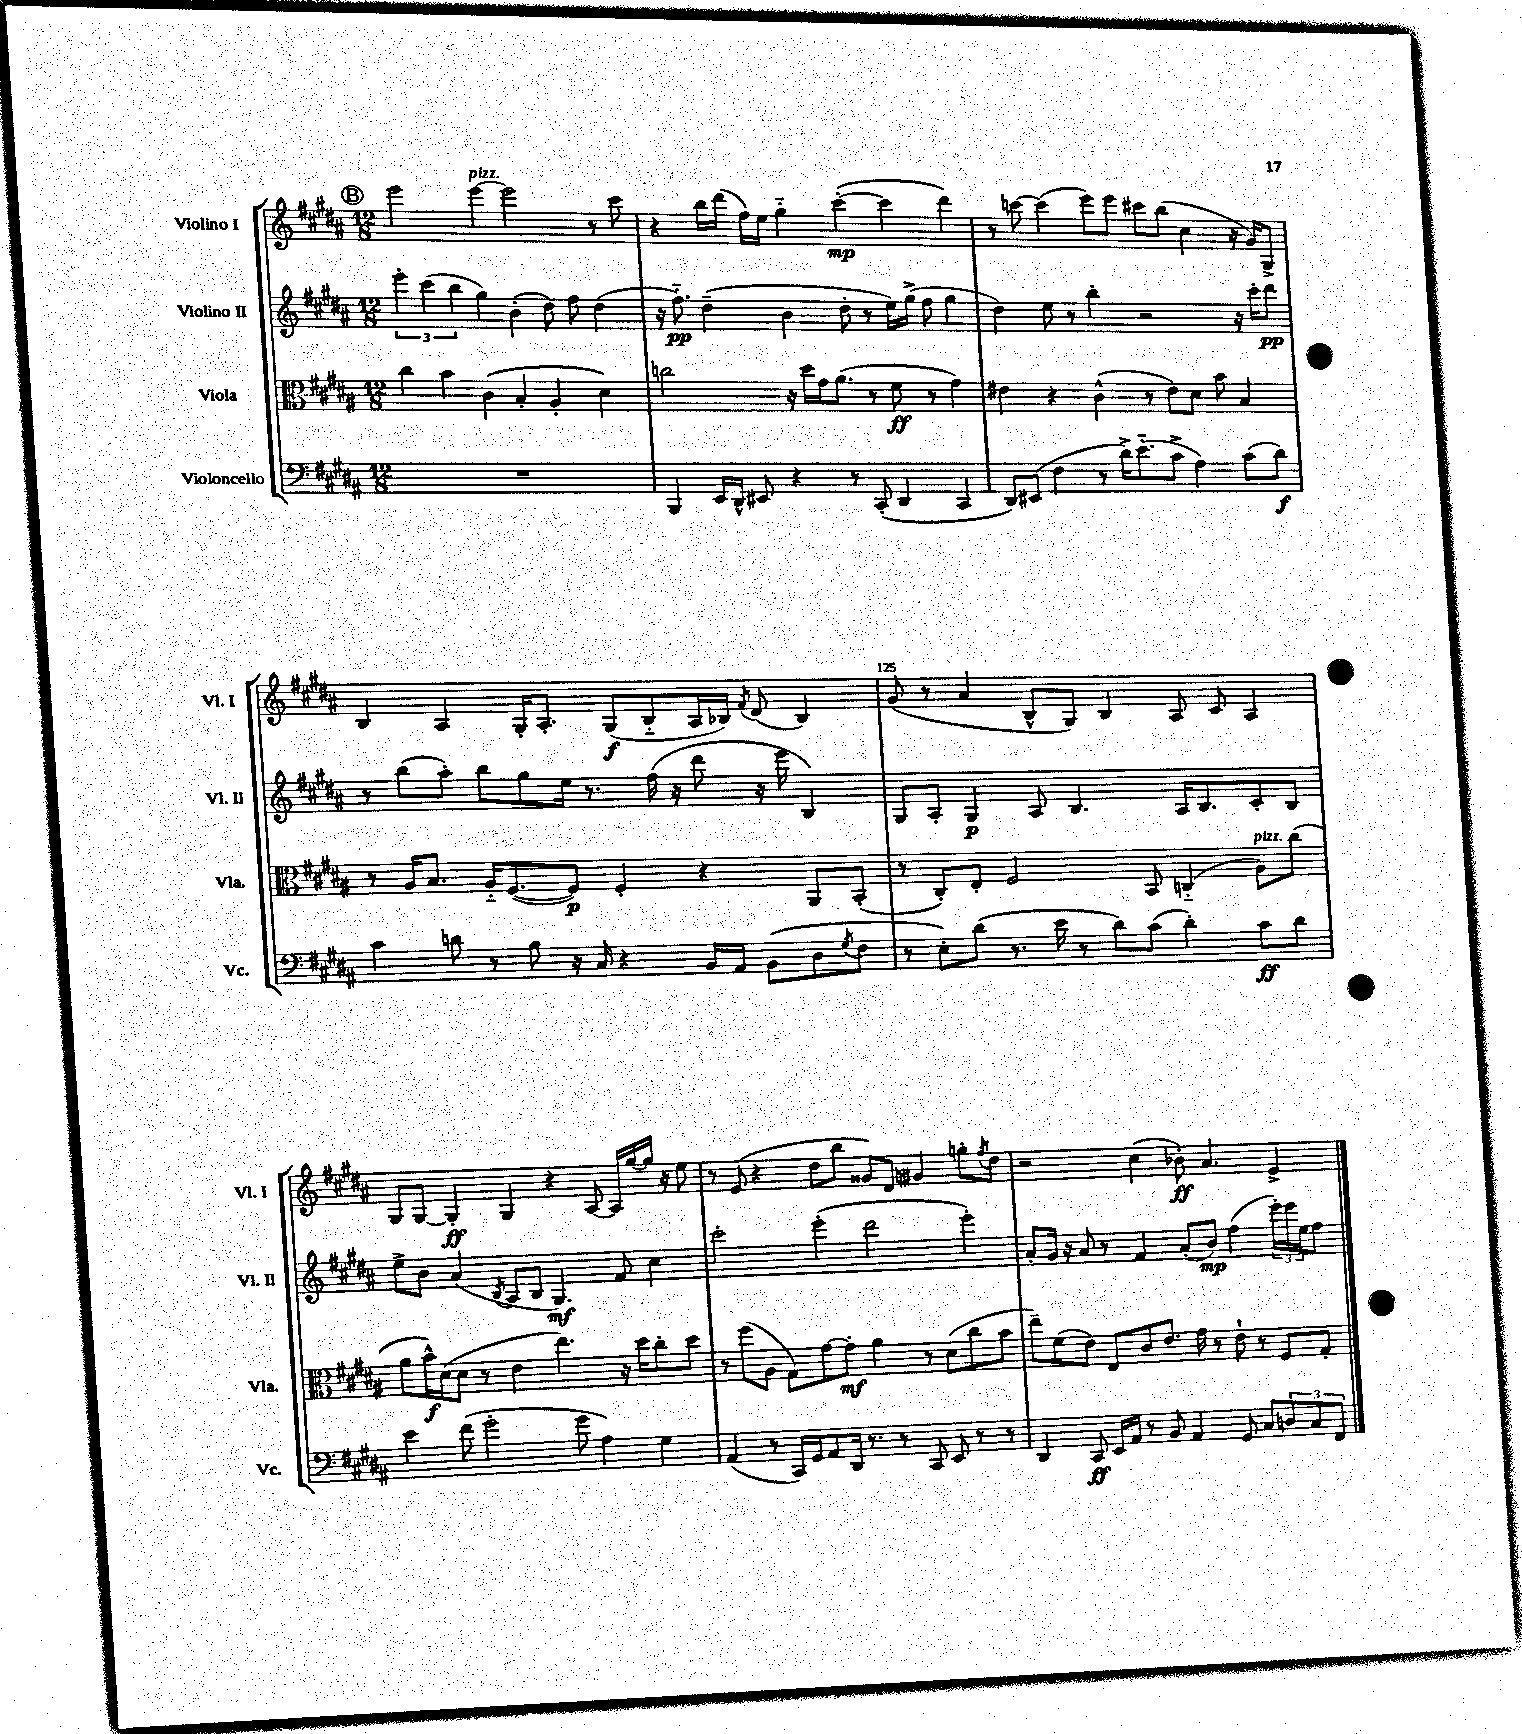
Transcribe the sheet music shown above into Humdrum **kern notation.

**kern	**kern	**kern	**kern
*staff4	*staff3	*staff2	*staff1
*clefF4	*clefC3	*clefG2	*clefG2
*k[f#c#g#d#a#]	*k[f#c#g#d#a#]	*k[f#c#g#d#a#]	*k[f#c#g#d#a#]
*M12/8	*M12/8	*M12/8	*M12/8
1.r	4cc#	6eee'	2eee
.	.	(6ccc#	.
.	4b	.	.
.	.	6bb	.
.	(4c#	4gg#)	[4eee
.	4B'	(4b'	2eee]
.	4A#'	8dd#)	.
.	.	8ff#	.
.	4d#)	(4dd#	8r
.	.	.	8ccc#
=	=	=	=
4BBB	2cc	16r	4r
.	.	8.ff#'~)	.
16EE	.	(4dd#~	16bb
16DD#^^	.	.	(16ddd#
8EE#	.	.	16ff#)
.	.	.	16ee
4r	16r	4b	4gg#'~
.	16dd#	.	.
.	16g#	.	.
.	(8.a#	.	.
8r	.	8dd#'	([4ccc#'
(8CC#'	8r	8r	.
4DD#	8f#	16ee)	4ccc#]
.	.	(16gg#^	.
.	8r	8ff#	.
4CC#	4g#)	4gg#	4ddd#)
=	=	=	=
8DD#)	4e#	4dd#)	8r
(8EE#	.	.	[8ccc
4F#	4r	8ee	(4ccc]
.	.	8r	.
8r	(4c#^^	4bb'	8eee)
16d#^)	.	.	8eee
(8.e'~	.	.	.
.	8r	2r	8ccc#
8c#^	8e#)	.	(8bb
4A#)	8d#	.	4cc#
.	8b	.	.
(8c#	4B	16r	16r
.	.	16ccc#'	16g#)
8d#)	.	8ddd#	8G#^
=	=	=	=
4c#	8r	8r	4B
.	16A#	(8bb	.
.	8.B	.	.
8d	.	8aa#')	4A#
8r	16A#'~	8bb	.
.	([8.F#	.	.
8B	.	8gg#	16G#'
.	.	.	8.A#'
16r	8F#])	16ee	.
16C#	.	8.r	.
4r	4F#'	.	(8G#
.	.	(16ff#	8B'~
.	.	16r	.
16BB	4r	8ddd#	16A#
16AA#	.	.	16B-)
.	.	.	8qf#
(8BB	.	16r	(8d#
.	.	16eee	.
8D#	8AA#	4B)	4B-)
8qG#	.	.	.
8F#	(8BB'	.	.
=	=	=	=
8r	8r	8G#	(8g#
8E')	8C#')	8A#'	8r
(8d#	8E'	4G#	4a#
8.r	2F#	.	.
.	.	8A#	8B^^
16e	.	.	.
8r	.	4.B	8G#)
8d#)	.	.	4B
(8c#	8BB	.	.
4d#')	(4C'~	16A#	8A#
.	.	8.B	.
.	.	.	8c#
8c#	8A#)	8c#'	4A#
8d#	(8cc#	8B	.
=	=	=	=
4e	8a#	8ee^	8G#
.	16b^^)	8b	[8G#
.	(16d#	.	.
(8f#	8d#	(4a#	4G#']
2g#'	8r	.	.
.	.	8qB	.
.	4e	8A#	4G#
.	.	8B	.
.	4.ee)	4.G#)	4r
8g#	.	.	.
4A#)	.	.	[8A#
.	16r	8f#	16A#]
.	16dd#	.	[16gg#
4G#	8cc#'	4cc#	16gg#]
.	.	.	16r
.	8dd#	.	8ee
=	=	=	=
(4AA#	8r	2ccc#'	8r
.	(8ff#	.	(8e
8r	8A#	.	4r
16CC#)	8G#)	.	.
16GG#	.	.	.
8AA#	[8g#	(4eee'	8dd#
16DD#	8g#']	.	8bb
8.r	.	.	.
.	4a#	2ddd#	8g##)
8r	.	.	8d#
8CC#	8r	.	4g#
8EE	(8d#	.	.
8r	8cc#	4eee')	8gg'
.	.	.	8qff#
8r	8b	.	8dd#
=	=	=	=
4DD#	8ee~)	8a#'	2r
.	(8f#	16g#	.
.	.	16r	.
8CC#	8e)	8a#	.
16EE	8E	8r	.
16AA#	.	.	.
8r	8c#	4f#	(4cc#
8BB	8.e	.	.
4AA#	.	(8a#'	8b-')
.	16g#	.	.
.	8r	8b)	4.a#
8GG#	8e`	(4ff#	.
8C#	8r	.	.
12D	8F#	24eee')	4e^
.	.	24eee	.
12C#	.	24ee	.
.	8G#'	8ff#	.
12FF#	.	.	.
==	==	==	==
*-	*-	*-	*-
